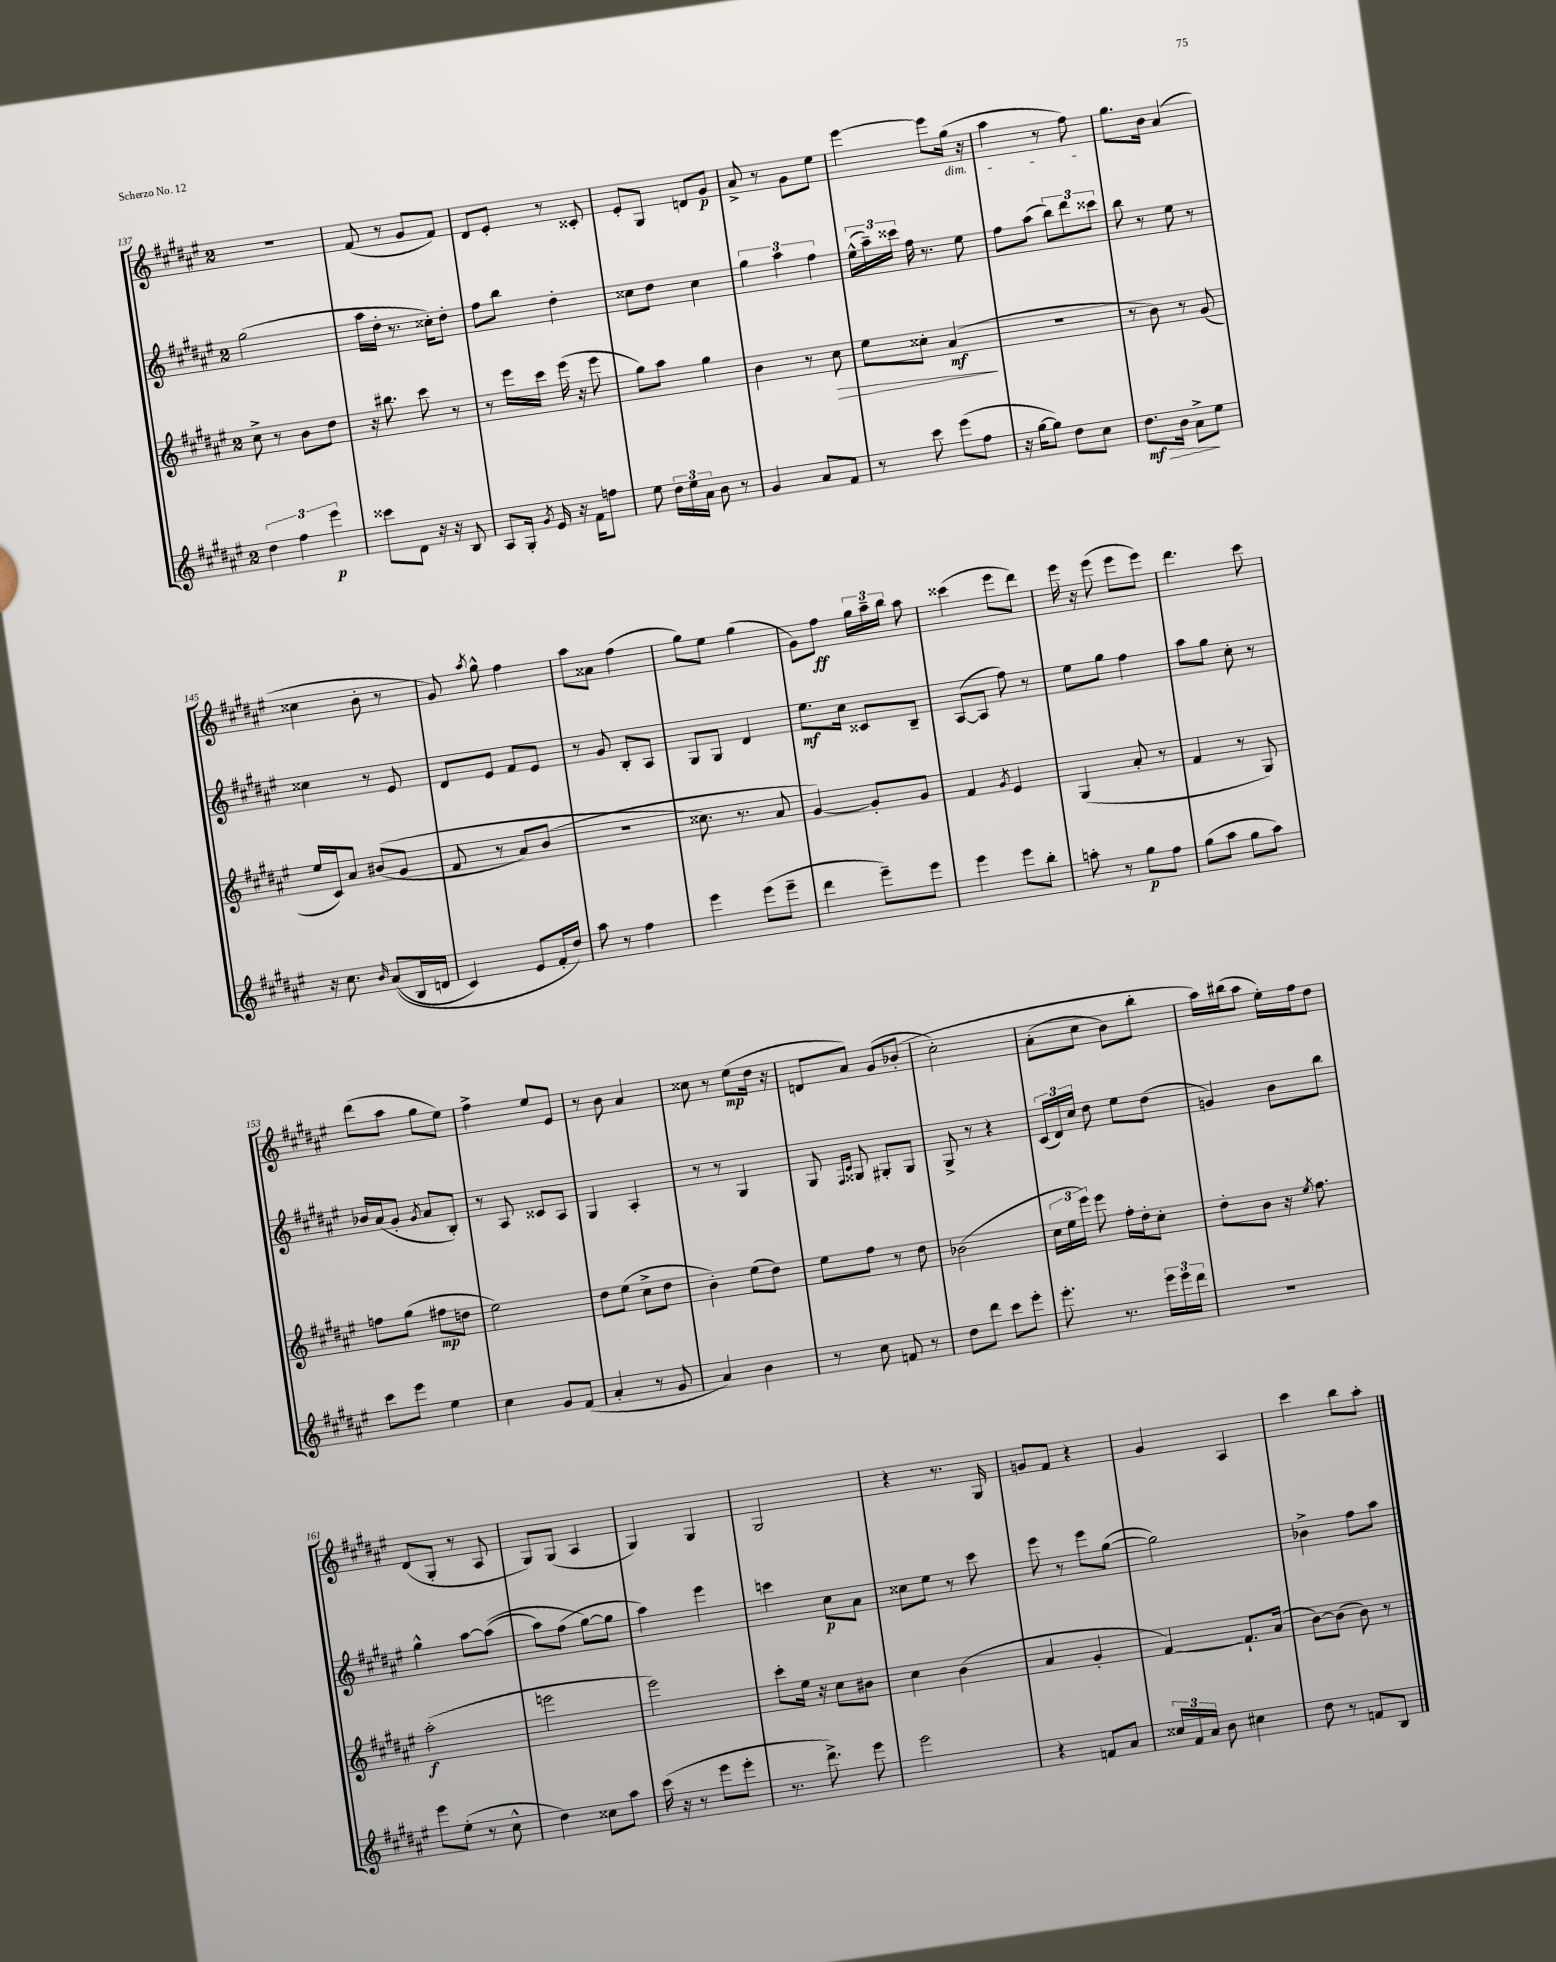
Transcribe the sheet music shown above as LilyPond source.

<<
\new StaffGroup <<
\new Staff = "s0" {
    \clef treble \key fis \major \once \override Staff.TimeSignature.style = #'single-digit \time 2/4
    \autoBeamOff r2 |
    fis'8( r8 gis'8[ fis'8]) |
    dis'8[ eis'8]-. r8 cisis'8-. |
    eis'8[-. gis8] d'8[ gis'8]\p |
    ais'8-> r8 gis'8[ eis''8] |
    eis'''4~ eis'''8[ gis''16]\dim( r16 |
    ais''4 r8 fis''8\!) |
    gis''8.[ b'16] ais'4( |
    cisis''4 b'8-. r8 |
    gis'8) \acciaccatura { ais''8 } gis''8-^ fis''4 |
    ais''8[ aisis'8] fis''4( |
    gis''8[) eis''8] gis''4( |
    gis'8[) fis''8]\ff \tuplet 3/2 { gis''16[ ais''16-- b''16] } ais''8 |
    cisis'''4( eis'''8[ dis'''8]) |
    eis'''16 r16 eis'''8( eis'''8[ eis'''8]) |
    dis'''4. cis'''8 |
    dis'''8[( ais''8] gis''8[ eis''8]) |
    fis''4-> eis''8[ eis'8] |
    r8 b'8 ais'4 |
    cisis''8 r8 eis''8[\mp( dis''16] r16 |
    d'8[ ais'8]) gis'8[( bes'8]-.\( |
    cis''2-.) |
    ais'8[-.( cis''8] b'8[) b''8]-. |
    ais''16[\) bis''16( ais''8] eis''16[-.) fis''16 dis''8] |
    dis'8[( gis8]-. r8 ais8 |
    gis8[) gis8]( ais4 |
    gis4) gis4 |
    gis2 |
    r4 r8. gis16 |
    g'8[ fis'8] r4 |
    gis'4 ais4 |
    cis'''4 b''8[ ais''8]-. \bar "|." |
}
\new Staff = "s1" {
    \clef treble \key fis \major \once \override Staff.TimeSignature.style = #'single-digit \time 2/4
    \autoBeamOff gis''2( |
    ais''16[ dis''16]-. r8. cisis''16[-.) dis''8]-. |
    fis''8[ b''8] dis''4-. |
    cisis''8[ dis''8] cisis''4 |
    \tuplet 3/2 { gis''4 ais''4 fis''4 } |
    \tuplet 3/2 { eis''16[-^( ais''16--) cisis'''16] } fis''16 r8. eis''8 |
    fis''8[ ais''8]( \tuplet 3/2 { b''8[) dis'''8 cisis'''8] } |
    b''8 r8 eis''8 r8 |
    cisis''4 r8 eis'8 |
    dis'8[ eis'8] fis'8[ eis'8] |
    r8 gis'8 b8[-. ais8] |
    gis8[ gis8] dis'4 |
    eis''8.[\mf cis''16] cisis'8[ b8]-- |
    ais8[~( ais8] fis''8) r8 |
    eis''8[ gis''8] fis''4 |
    ais''8[ gis''8] cis''8-. r8 |
    bes'16[ ais'16( gis'8]-. \acciaccatura { gis'8 } ais'8[ b8]-.) |
    r8 ais8 cisis'8[ ais8] |
    gis4 ais4-. |
    r8 r8 gis4 |
    gis8 \grace { fis16[ cis'16] } gisis8 gis8[-. gis8] |
    gis8-> r8 r4 |
    \tuplet 3/2 { cis'16[( dis'16) cis''16] } dis''8 eis''8[ dis''8]( |
    g'4) b'8[ b''8] |
    gis''4-^ ais''8[~ ais''8](\( |
    ais''8[) fis''8]( gis''8[~\) gis''8] |
    ais''4) eis'''4 |
    c'''4 cis''8[\p ais'8] |
    cisis''8[ eis''8] r8 cis'''8 |
    eis'''8 r8 eis'''8[ gis''8]~( |
    gis''2) |
    bes'4-> fis''8[ ais''8] \bar "|." |
}
\new Staff = "s2" {
    \clef treble \key fis \major \once \override Staff.TimeSignature.style = #'single-digit \time 2/4
    \autoBeamOff cis''8-> r8 b'8[ dis''8] |
    r16 bis''8. cis'''8 r8 |
    r8 eis'''16[ cis'''16] eis'''16( r16 eis'''8 |
    gis''8[) ais''8] gis''4 |
    b'4 r8 cis''8\> |
    eis''8[ cisis''8]-. ais'4\mf\!( |
    r2 |
    r8 b'8) r8 gis'8( |
    eis''16[ cis'16) ais'8] bis'8[(\( gis'8] |
    fis'8 r8 ais'8[) b'8]( |
    r2 |
    cisis''8.\) r8. ais'8 |
    gis'4~) gis'8[-. gis'8] |
    fis'4 \acciaccatura { gis'8 } eis'4 |
    gis4( ais'8-. r8 |
    fis'4 r8 gis8) |
    f''8[ gis''8]( fis''8[\mp d''8] |
    eis''2) |
    dis''8[ eis''8]( cis''8[-> dis''8] |
    b'4-.) eis''8[( dis''8]) |
    eis''8[ fis''8] r8 dis''8 |
    bes'2( |
    \tuplet 3/2 { cis''16[ eis''16 eis'''16]) } eis'''8 fis''16[-. dis''16-. cis''8]-. |
    dis''8[-. b'8] r16 \acciaccatura { eis''8 } fis''8. |
    ais''2-.\f( |
    e'''2 |
    eis'''2) |
    cis'''8[-. eis''16] r16 cis''8[ bis'8] |
    cis''4 b'4( |
    ais'4 gis'4-. |
    fis'4~) fis'8.[-! ais'16]( |
    b'8[~) b'8]( b'8) r8 \bar "|." |
}
\new Staff = "s3" {
    \clef treble \key fis \major \once \override Staff.TimeSignature.style = #'single-digit \time 2/4
    \autoBeamOff \tuplet 3/2 { dis''4 fis''4 eis'''4\p } |
    cisis'''8[ dis'8] r16 r16 b8 |
    ais8[ gis16]-. \acciaccatura { gis'8 } eis'16 r16 fis'16[ f''8] |
    eis''8 \tuplet 3/2 { dis''16[ eis''16 ais'16] } b'8 r8 |
    gis'4 ais'8[ fis'8] |
    r8 cis'''8 eis'''8[( fis''8] |
    r16 gis''16[~ gis''8]) dis''8[ cis''8] |
    dis''8.[\mf\> b'16] ais'8[->\! eis''8] |
    r16 cis''8. \grace { b'16 } ais'8[(\( b16 d'16] |
    cis'4) eis'8[ fis'16-. dis''16]\) |
    ais''8 r8 fis''4 |
    eis'''4 eis'''8[( eis'''8]-- |
    dis'''4 eis'''8[--) eis'''8] |
    eis'''4 eis'''8[ b''8]-. |
    a''8-. r8 gis''8[\p fis''8] |
    gis''8[( ais''8] gis''8[ ais''8]) |
    cis'''8[ eis'''8] eis''4 |
    cis''4 gis'8[ fis'8]( |
    ais'4-. r8 gis'8 |
    ais'4) b'4 |
    r8 cis''8 f'8 r8 |
    dis''8[ dis'''8] cis'''8[ eis'''8]-. |
    eis'''8.-. r8. \tuplet 3/2 { eis'''16[ eis'''16 dis'''16] } |
    R2 |
    eis'''8[ eis''8]-.( r8 cis''8-^ |
    dis''4) cisis''8[ ais''8] |
    cis'''16( r16 r8 eis'''8[ eis'''8]-. |
    r8. dis'''8.->) eis'''8 |
    eis'''2 |
    r4 f'8[ ais'8] |
    \tuplet 3/2 { cisis''16[ fis'16 ais'16] } b'8 cis''4 |
    dis''8 r8 f'8[ b8] \bar "|." |
}
>>
>>
\layout { \context { \Score currentBarNumber = #137 } }
